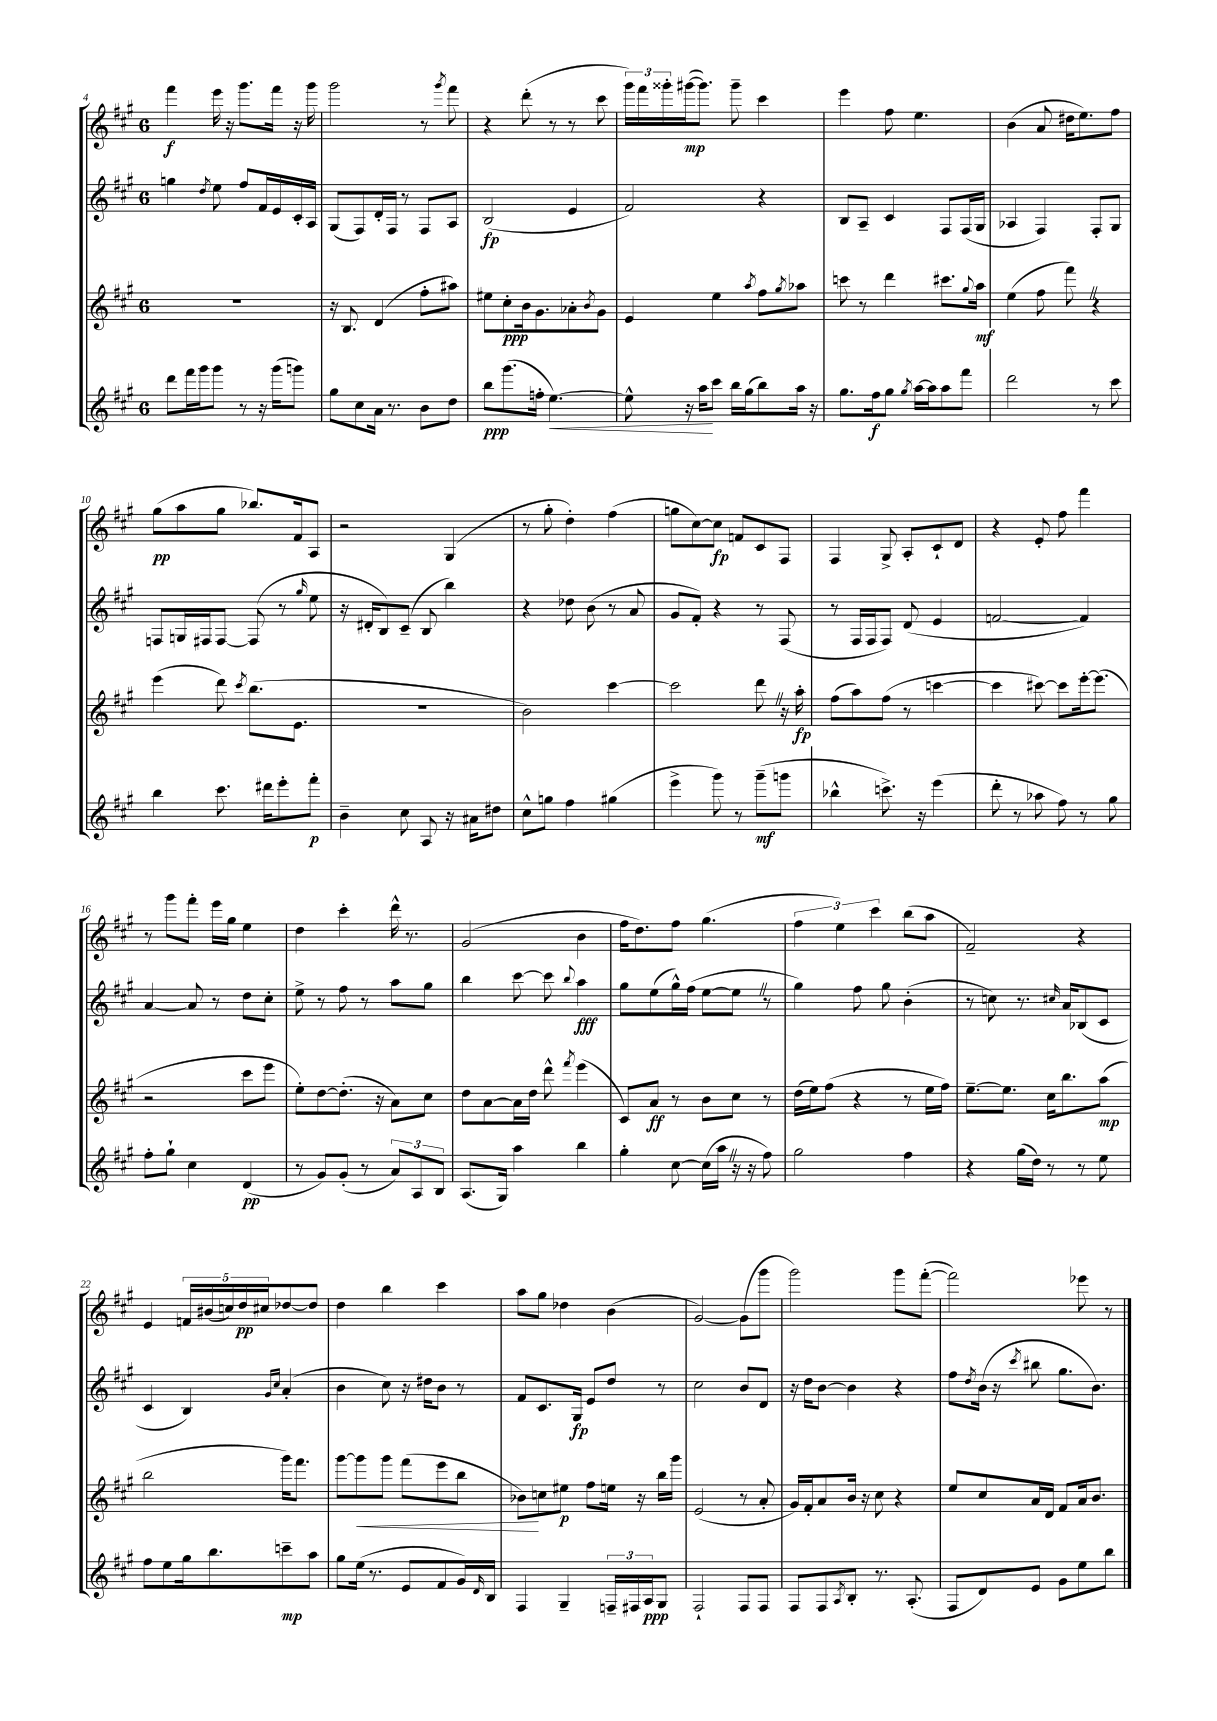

**kern	**kern	**kern	**kern
*staff4	*staff3	*staff2	*staff1
*clefG2	*clefG2	*clefG2	*clefG2
*k[f#c#g#]	*k[f#c#g#]	*k[f#c#g#]	*k[f#c#g#]
*M6/8	*M6/8	*M6/8	*M6/8
8ddd\L	2.r	4gg\	4fff#\
16fff#\L	.	.	.
16ggg#\J	.	.	.
.	.	8qdd/	.
8ggg#\J	.	8ee\	16eee\
.	.	.	16r
8r	.	8ff#/L	8.ggg#\L
16r	.	16f#/L	.
(16ggg#\LK	.	16e/	16fff#\Jk
8ggg\J)	.	16c#'/	16r
.	.	16A/JJ	16ggg#\
=	=	=	=
8gg#\L	16r	(8G#/L	2ggg#\
.	8.B/	.	.
8cc#\	.	8F#/)	.
16a\Jk	(4d/	16d'/L	.
8.r	.	16F#/JJ	.
.	.	8r	.
8b\L	8ff#'\L	8F#/L	8r
.	.	.	8qggg#/
8dd\J	8aa#\J)	8A/J	8fff#\
=	=	=	=
8bb\L	8ee#\L	(2B/	4r
(8.ggg#\	8cc#'\	.	.
.	16b\k	.	(8ddd'\
16ff'\Jk	8.g#\	.	.
[4.ee\)	.	.	8r
.	8a-'\	4e/	8r
.	8qb/	.	.
.	8g#\J	.	8ccc#\
=	=	=	=
8ee^^\]	4e/	2f#/)	24ggg#\LL)
.	.	.	24fff#\
.	.	.	24ggg##'\
16r	.	.	([16ggg#\J
16aa\LK	.	.	8.ggg#\]J)
8ccc#\J	4ee\	.	.
16bb\LL	.	.	8ggg#~\
(16gg#\J	.	.	.
.	8qaa/	.	.
8bb\)	8ff#\L	4r	4ccc#\
.	8qgg#/	.	.
16aa\Jk	8aa-\J	.	.
16r	.	.	.
=	=	=	=
8.gg#\L	8ccc\	8B/L	4eee\
.	8r	8A~/J	.
16ff#\k	.	.	.
8gg#\J	4ddd\	4c#/	8ff#\
8qgg#/	.	.	.
[16aa\LL	.	.	4.ee\
16aa\]J	.	.	.
8aa\	8.ccc#\L	8F#/L	.
8fff#\J	.	(16F#/L	.
.	8qqgg#/	.	.
.	16aa\Jk	16G#/JJ	.
=	=	=	=
2ddd\	(4ee\	4A-/	(4b\
.	8ff#\	4F#/)	8a/
.	8fff#\)	.	16dd#\LK
.	.	.	8.ee\)
8r	4r	8F#'/L	.
8ccc#\	.	8G#/J	8ff#\J
=	=	=	=
4bb\	(4eee\	8F/L	(8gg#\L
.	.	16G/L	8aa\
.	.	16F#/J	.
8.ccc#\	8ddd\)	[8F#/J	8gg#\J
.	8qccc#/	.	.
.	(8.bb\L	(8F#/]	8.bb-/L)
16ddd#\LK	.	.	.
8eee'\	.	8r	.
.	8.e\J	.	16f#/k
.	.	16qqgg#/	.
8fff#'\J	.	8ee\	8A/J
=	=	=	=
4b~\	2.r	16r	2r
.	.	16d#'/LK	.
.	.	8B/)	.
8cc#\	.	(8c#~/J	.
8A/	.	8B/	.
16r	.	4bb\)	(4G#/
16a#\LK	.	.	.
8dd#\J	.	.	.
=	=	=	=
8cc#^^\L	2b\)	4r	8r
8gg\J	.	.	8gg#'\
4ff#\	.	8dd-\	4dd'\)
.	.	(8b\	.
(4gg#\	[4ccc#\	8r	(4ff#\
.	.	8a/	.
=	=	=	=
4eee^\	2ccc#\]	8g#/L	8gg\L
.	.	8f#'/J)	[8cc#\)
8ggg#\)	.	4r	8cc#\]J
8r	.	.	8f/L
(8ggg#~\L	8ddd\	8r	8c#/
8ggg\J	16r	(8F#/	8F#/J
.	16aa'\	.	.
=	=	=	=
4bb-^^\	(8ff#\L	8r	4F#/
.	8aa\)	16F#/LL	.
.	.	16F#/J	.
8.ccc^\)	(8ff#\J	8F#/J)	8G#^/
.	8r	(8d/	8A'/L
16r	.	.	.
(4eee\	[4ccc\	4e/	8c#`/
.	.	.	8d/J
=	=	=	=
8ddd'\	4ccc\]	[2f/	4r
8r	.	.	.
8aa-\	[8ccc#\)	.	8e'/
8ff#\)	8ccc#\]L	.	8ff#\
8r	[16eee'\k	4f/])	4fff#\
.	(8.eee\]J	.	.
8gg#\	.	.	.
=	=	=	=
8ff#'\L	2r	[4a/	8r
8gg#`\J	.	.	8ggg#\L
4cc#\	.	8a/]	8fff#'\J
.	.	8r	16eee\LL
.	.	.	16gg#\JJ
(4d/	8ccc#\L	8dd\L	4ee\
.	8eee\J	8cc#'\J	.
=	=	=	=
8r	8ee'\L)	8ee^\	4dd\
8g#/L)	[8dd\	8r	.
(8g#'/J	(8.dd'\]J	8ff#\	4ccc#'\
8r	.	8r	.
.	16r	.	.
12a/L)	8a\L)	8aa\L	16ddd^^\
.	.	.	8.r
12A/	.	.	.
.	8cc#\J	8gg#\J	.
12B/J	.	.	.
=	=	=	=
(8.A/L	8dd\L	4bb\	(2g#/
.	[8a\	.	.
16G#/Jk)	.	.	.
4aa\	16a\]L	[8ccc#\	.
.	16dd\JJ	.	.
.	8ddd^^\	8ccc#\]	.
.	8qfff#/	8qqbb/	.
4bb\	(4eee\	4aa\	4b\
=	=	=	=
4gg#'\	8c#/L)	8gg#\L	16ff#\LK
.	.	.	8.dd\)
.	8a/J	(8ee\	.
[8cc#\	8r	16gg#^^\L)	8ff#\J
.	.	(16ff#\JJ	.
(16cc#\]LL	8b\L	[8ee\L	(4.gg#\
16aa\JJ	.	.	.
16r	8cc#\J	8ee\]J	.
16r	.	.	.
8ff#\)	8r	8r	.
=	=	=	=
2gg#\	(16dd\LL	4gg#\)	6ff#\
.	16ee\J)	.	.
.	(8ff#\J	.	.
.	.	.	6ee\)
.	4r	8ff#\	.
.	.	.	6ccc#\
.	.	8gg#\	.
4ff#\	8r	(4b'\	(8bb\L
.	16ee\LL	.	8aa\J
.	16ff#\JJ)	.	.
=	=	=	=
4r	[8.ee~\L	8r	2f#~/)
.	.	8cc\)	.
.	8.ee\]J	.	.
(16gg#\LL	.	8.r	.
16dd\JJ)	.	.	.
8r	16cc#\LK	.	.
.	.	16qqcc#/	.
.	8.bb\	16a/LK	.
8r	.	(8B-/	4r
8ee\	(8aa\J	8c#/J	.
=	=	=	=
8ff#\L	2bb\	4c#/	4e/
8ee\	.	.	.
16gg#\k	.	4B/)	20f/LL
.	.	.	(20b#/
8.bb\	.	.	.
.	.	.	20cc/)
.	.	.	20dd/
.	.	.	20cc#/J
.	.	16qqg#/LL	.
.	.	16qqcc#/JJ	.
8ccc~\	16ggg#\LK)	(4a'/	[8dd-/
.	8.fff#\J	.	.
8aa\J	.	.	8dd-/]J
=	=	=	=
8gg#\L	[8ggg#\L	4b\	4dd\
(16ee\Jk	8ggg#\]	.	.
8.r	.	.	.
.	8ggg#\J	8cc#\)	4bb\
8e/L	(8fff#\L	16r	.
.	.	16dd#\LK	.
8f#/	8eee\	8b\J	4ccc#\
16g#/L)	8bb\J	8r	.
16qqd/	.	.	.
16B/JJ	.	.	.
=	=	=	=
4F#/	8b-\L)	8f#/L	8aa\L
.	8cc\	8.c#/	8gg#\J
4G#~/	8ee#\J	.	4dd-\
.	.	16G#/Jk	.
.	8ff#\L	8e/L	.
24F~/LL	16ee\Jk	8dd/J	(4b\
24F#/	.	.	.
.	16r	.	.
24A/J	.	.	.
8G#/J	16bb\LL	8r	.
.	16ggg#\JJ	.	.
=	=	=	=
2F#`/	(2e/	2cc#\	[2g#/)
8F#/L	8r	8b/L	(8g#\]L
8F#/J	8a'/	8d/J	8ggg#\J
=	=	=	=
8F#/L	16g#/LL)	16r	2ggg#\)
.	16f#'/J	16dd\LK	.
8F#/	8a/	[8b\J	.
8qA/	.	.	.
8B'/J	16b/Jk	4b\]	.
.	16r	.	.
8.r	8cc#\	.	.
.	4r	4r	8ggg#\L
(8.A'/	.	.	.
.	.	.	([8fff#'\J
=	=	=	=
8F#/L	8ee/L	8ff#\L	2fff#\])
.	.	8qdd/	.
8d/)	8cc#/	(16b\Jk	.
.	.	16r	.
.	.	8qccc#/	.
8e/J	16a/L	8bb#\	.
.	16d/JJ	.	.
8g#\L	8f#/L	8.gg#\L	.
8ee\	16a/k	.	8eee-\
.	8.b/J	8.b\J)	.
8bb\J	.	.	8r
==	==	==	==
*-	*-	*-	*-
